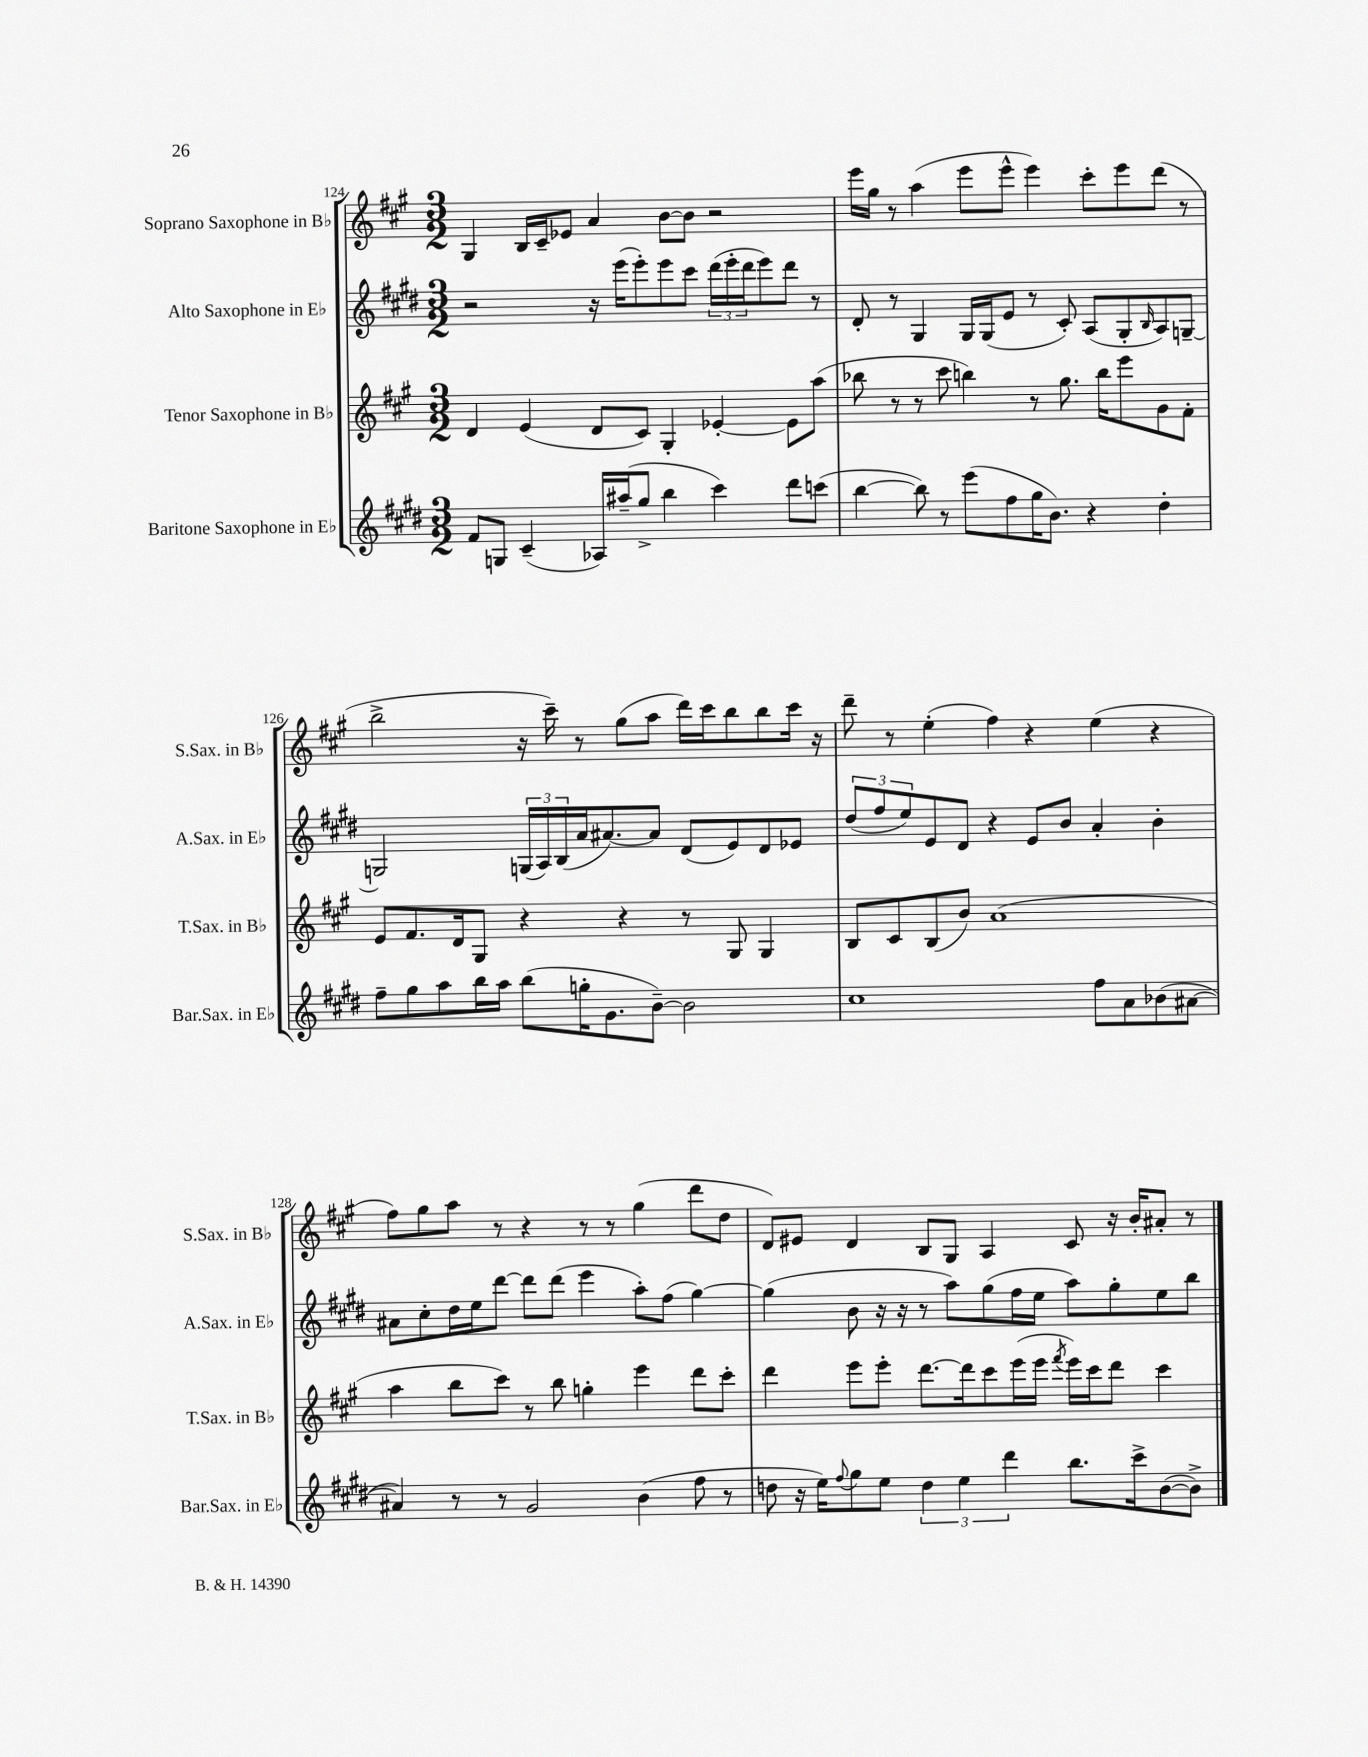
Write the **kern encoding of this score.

**kern	**kern	**kern	**kern
*staff4	*staff3	*staff2	*staff1
*clefG2	*clefG2	*clefG2	*clefG2
*k[f#c#g#d#]	*k[f#c#g#]	*k[f#c#g#d#]	*k[f#c#g#]
*M3/2	*M3/2	*M3/2	*M3/2
8f#	4d	2r	4G#
8G	.	.	.
(4c#~	(4e	.	16B
.	.	.	16c#~
.	.	.	8e-
16A-)	8d	16r	4a
(16aa#~	.	(16eee	.
8gg#^	8c#)	8eee')	.
4bb	4G#'	8eee	[8b
.	.	8ccc#	8b]
4ccc#)	[4e-'	(24ddd#	2r
.	.	24eee'	.
.	.	24ddd#	.
.	.	8eee)	.
8ddd#	8e-]	8ddd#	.
(8ccc	(8aa	8r	.
=	=	=	=
[4bb	8bb-	8d#'	16eee
.	.	.	16gg#
.	8r	8r	8r
8bb])	8r	4G#	(4aa
8r	8ccc#	.	.
(8eee	4bb)	16G#	8eee
.	.	(16G#	.
8ff#	.	8e	8eee^^
16gg#	8r	8r	4eee)
8.b)	.	.	.
.	8.gg#	8c#')	.
4r	.	(8A	8ccc#'
.	16bb	.	.
.	8eee	8G#'	8eee
.	.	16qqB	.
4dd#'	8g#	8A)	(8ddd
.	8f#'	[8G~	8r
=	=	=	=
8ff#~	8e	2G]	2bb^
8gg#	8.f#	.	.
8aa	.	.	.
.	16d	.	.
16bb	8G#	.	.
16aa	.	.	.
(8bb	4r	(24G	16r
.	.	24A)	.
.	.	.	16ccc#~)
.	.	(24B	.
16gg'	.	16a	8r
8.g#	.	[8.a#)	.
.	4r	.	(8gg#
[8b~)	.	8a#]	8aa
2b]	8r	(8d#	16ddd)
.	.	.	16ccc#
.	8G#	8e)	8bb
.	4G#	8d#	8bb
.	.	8e-	16ccc#
.	.	.	16r
=	=	=	=
1cc#	8B	(12dd#	8ddd~
.	.	12ff#	.
.	8c#	.	8r
.	.	12ee)	.
.	(8B	8e	(4ee'
.	8b)	8d#	.
.	(1a	4r	4ff#)
.	.	8e	4r
.	.	8b	.
8ff#	.	4a'	(4ee
8a	.	.	.
(8b-	.	4b'	4r
[8a#	.	.	.
=	=	=	=
4a#])	4aa	8a#	8ff#)
.	.	8cc#'	8gg#
8r	8bb	16dd#	8aa
.	.	16ee	.
8r	8ccc#)	[8ddd#	8r
2g#	8r	8ddd#]	4r
.	8bb	(8ddd#	.
.	4gg'	4eee	8r
.	.	.	8r
(4b	4eee	8aa')	(4gg#
.	.	(8ff#	.
8ff#	8ddd	[4gg#)	8ddd
8r	8ccc#'	.	8dd
=	=	=	=
8dd	4ddd	(4gg#]	8d)
16r	.	.	8e#
16ee)	.	.	.
8qqff#	.	.	.
8gg#	8eee	8b	4d
8ee	8eee'	16r	.
.	.	16r	.
6dd	[8.ddd	8r	8B
.	.	8aa)	8G#
6ee	.	.	.
.	16ddd]	.	.
.	8ccc#	(8gg#	4A
6ddd#	.	.	.
.	(16eee	16ff#	.
.	16eee	16ee	.
.	8qfff#	.	.
8.bb	16eee)	8aa)	8c#
.	16ccc#	.	.
.	8ddd	8gg#'	16r
16ccc#^	.	.	16b'
([8b	4ccc#	8ee	8a#'
8b^])	.	8bb	8r
==	==	==	==
*-	*-	*-	*-
